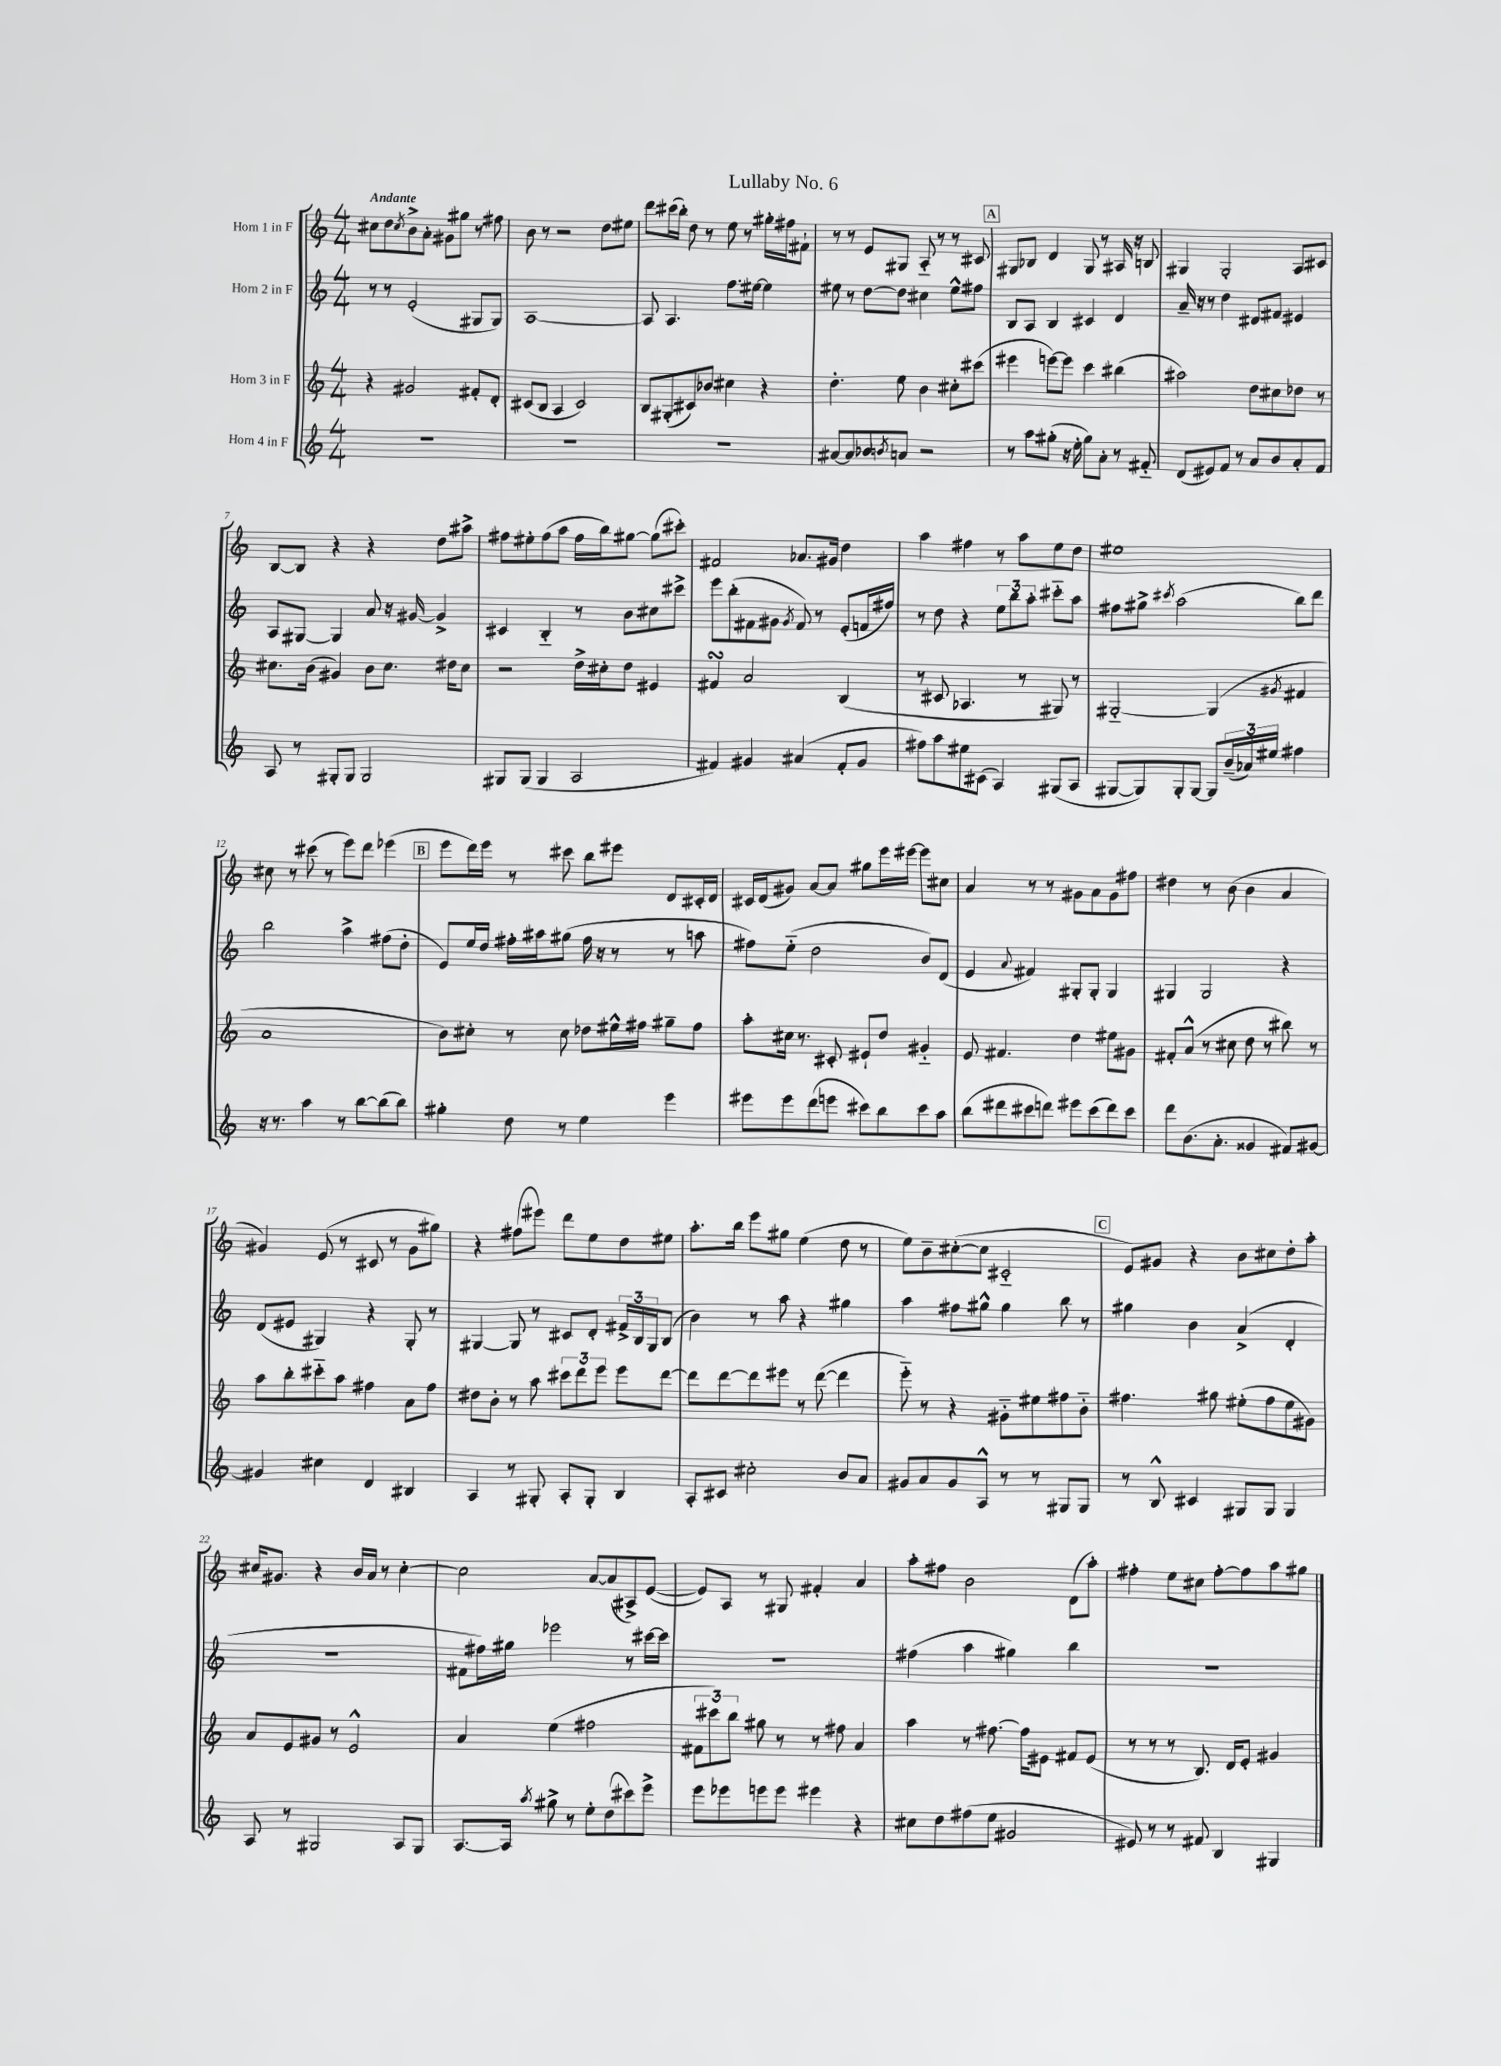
\header { title = "Lullaby No. 6" }
<<
\new StaffGroup <<
\new Staff = "s0" \with { instrumentName = "Horn 1 in F" } {
    \clef treble \key c \major \numericTimeSignature \time 4/4 \tempo "Andante"
    cis''8 d''8 \acciaccatura { cis''8 } b'8-> a'8-. gis'8 gis''8 r8 fis''8 |
    b'8 r8 r2 d''8 eis''8 |
    d'''8 cis'''16( b''16-.) d''8 r8 e''8 r8 gis''16-. fis''16 fis'8-! |
    r8 r8 e'8 gis8 a8-_ r8 r8 cis'8 |
    \mark \markup { \box "A" } gis8 bes8 d'4 gis8 r8 ais16 r16 b8 |
    gis4 gis2-. a8 cis'8 |
    b8~ b8 r4 r4 d''8 ais''8-> |
    fis''8 eis''8-. fis''8( a''8 fis''16 b''16) gis''8~ gis''8( cis'''8-.) |
    fis'2 aes'8. gis'16 d''4 |
    a''4 fis''4 r8 a''8 e''8 d''8 |
    eis''1 |
    cis''8 r8 cis'''8( r8 e'''8) d'''8 ees'''4( |
    \mark \markup { \box "B" } e'''8 d'''16) e'''16 r8 cis'''8 b''8 eis'''8 d'8 cis'16-. d'16 |
    cis'16 d'16( gis'8) a'8~ a'8 gis''8 e'''16 eis'''16~ eis'''8 cis''8 |
    a'4 r8 r8 gis'8 a'8 gis'8 fis''8 |
    dis''4 r8 b'8( b'4 a'4 |
    gis'4) e'8( r8 cis'8 r8 gis'8 gis''8) |
    r4 fis''8( eis'''8) d'''8 e''8 d''8 eis''8 |
    a''8.-. b''16 e'''8 gis''8 e''4( d''8 r8 |
    e''8) b'8-- cis''8~-.( cis''8 cis'2-_ |
    \mark \markup { \box "C" } e'8) gis'8 r4 b'8 cis''8 d''8-. a''8-. |
    cis''16 gis'8. r4 b'16 a'16 r8 cis''4~-. |
    cis''2 a'8~ a'8( ais8->) e'8~( |
    e'8) a8 r8 gis8 fis'4-. a'4 |
    a''8-. fis''8 b'2 d'8( a''8-.) |
    fis''4-. e''8 cis''8 fis''8~-. fis''8 a''8 gis''8 \bar "|." |
}
\new Staff = "s1" \with { instrumentName = "Horn 2 in F" } {
    \clef treble \key c \major \numericTimeSignature \time 4/4
    r8 r8 e'2-.( gis8 gis8) |
    a1~ |
    a8 a4. f''8. eis''16~ eis''4 |
    eis''8 r8 d''8~ d''8 cis''4 eis''8-^ fis''8 |
    \mark \markup { \box "A" } b8 a8 b4 cis'4 d'4 |
    a'16-- r16 r8 d''4 dis'8 fis'8 eis'4 |
    a8 gis8~ gis4 a'8 r16 gis'16~ gis'4-> |
    cis'4 b4-_ r8 b'8 cis''8 cis'''8-> |
    e'''8 b''8-.( fis'8 gis'8 \acciaccatura { gis'8 } fis'8) r8 e'8-.( f'16 fis''16) |
    r8 d''8 r4 \tuplet 3/2 { e''8 b''8 a''8-. } cis'''8-_ a''8 |
    fis''8 gis''8-> \acciaccatura { cis'''8 } a''2( b''8) d'''8 |
    b''2 a''4-> fis''8( d''8-. |
    \mark \markup { \box "B" } e'8) e''16 d''16 fis''16-. ais''16 gis''8( fis''16 r16 r8 r8 a''8 |
    fis''8) e''8-_( d''2 b'8) d'8( |
    e'4 \appoggiatura { a'8 } fis'4) gis8-. gis8-. gis4 |
    gis4 gis2 r4 |
    d'8( eis'8 gis4) r4 gis8-. r8 |
    gis4~ gis8 r8 cis'8 d'8-. \tuplet 3/2 { fis'16-> b16 gis16 } b8( |
    b'4) r8 a''8 r4 gis''4 |
    a''4 fis''8 gis''8-^ gis''4 b''8 r8 |
    \mark \markup { \box "C" } gis''4 b'4 a'4->( d'4-. |
    R1 |
    fis'8 fis''16) gis''16 ees'''2 r8 cis'''16~ cis'''16 |
    R1 |
    fis''4( a''4 gis''4) b''4 |
    r1 \bar "|." |
}
\new Staff = "s2" \with { instrumentName = "Horn 3 in F" } {
    \clef treble \key c \major \numericTimeSignature \time 4/4
    r4 gis'2 fis'8-. d'8-. |
    cis'8( b8 a4 cis'2) |
    b8 gis8-.( cis'8) bes'8 cis''4 r4 |
    d''4.-. e''8 b'4 cis''8-. cis'''8( |
    \mark \markup { \box "A" } eis'''4 e'''8~) e'''8 c'''4 bis''4( |
    ais''2) d''8 cis''8 des''8 r8 |
    cis''8. b'16( gis'4) b'8 cis''8. dis''16 cis''8 |
    r2 d''16-> cis''16-. d''8 eis'4 |
    fis'4\turn a'2 b4( |
    r8 cis'8 aes4. r8 gis8) r8 |
    gis2~-_ gis4( \acciaccatura { gis'8 } fis'4 |
    a'1 |
    \mark \markup { \box "B" } b'8) cis''8-. r8 cis''8 des''8 eis''16-^ fis''16 gis''8-- fis''8 |
    a''8-. cis''16 r8. cis'8-. eis'8-! d''8 gis'4-_ |
    e'8 fis'4. d''4 eis''8 gis'8 |
    fis'8-. a'8-^( r8 cis''8 d''8 r8 bis''8) r8 |
    a''8 b''8-. cis'''8-_ a''8 fis''4 a'8 fis''8 |
    dis''8 b'8-. r8 a''8 \tuplet 3/2 { cis'''8 d'''8 e'''8 } e'''8 d'''8~ |
    d'''8 d'''8~ d'''8 eis'''8 r8 d'''8~( d'''4 |
    e'''8-_) r8 r4 gis'8-_ eis''8 fis''8 b'8-_ |
    \mark \markup { \box "C" } fis''4. gis''8 eis''8-.( fis''8 eis''8 gis'8) |
    a'8 e'8 gis'8 r8 e'2-^ |
    a'4 e''4( fis''2 |
    \tuplet 3/2 { fis'8 cis'''8) b''8 } gis''8 r8 r8 fis''8 a'4 |
    a''4 r8 fis''8.~ fis''16 eis'8 fis'8 eis'8( |
    r8 r8 r8 b8.) d'16 e'8-. gis'4 \bar "|." |
}
\new Staff = "s3" \with { instrumentName = "Horn 4 in F" } {
    \clef treble \key c \major \numericTimeSignature \time 4/4
    R1 |
    R1 |
    R1 |
    ais'8~ ais'8 bes'8 \acciaccatura { b'8 } a'8 r2 |
    \mark \markup { \box "A" } r8 a''8 gis''8-.( r16 e''16-. gis''8) a'8-. r8 fis'8-_ |
    d'8( eis'8) f'8 r8 a'8 b'8 a'8-. f'8 |
    a8 r8 gis8-. gis8 gis2 |
    gis8 gis8( gis4 a2 |
    fis'4) gis'4 ais'4( fis'8-. gis'8 |
    fis''8) a''8 eis''8 cis'8( a4) gis8( a8 |
    gis8~ gis8) gis8-. gis8~ gis8 \tuplet 3/2 { b'16--( aes'16) eis''16 } fis''4 |
    r16 r8. a''4 r8 b''8~ b''8( b''8) |
    \mark \markup { \box "B" } gis''4-. d''8 r8 e''4 e'''4 |
    eis'''8 eis'''8 d'''8( e'''8 cis'''8) b''8 cis'''8 a''8 |
    b''8( dis'''8 cis'''8 d'''8) eis'''8 cis'''8( d'''8) cis'''8 |
    d'''8 b'8.( a'8.-. gisis'4 fis'8) gis'8~ |
    gis'4 cis''4 d'4 bis4 |
    a4 r8 gis8-. a8-. gis8-. b4 |
    a8-. cis'8 cis''2-. b'8 a'8 |
    gis'8 a'8 gis'8 a8-^ r8 r8 gis8 gis8 |
    \mark \markup { \box "C" } r8 b8-^ cis'4 gis8 gis8 gis4 |
    a8 r8 gis2 a8 gis8 |
    a8.~ a16 \acciaccatura { a''8 } gis''8-> r8 e''8-. d''8( cis'''8) e'''8-> |
    e'''8 ees'''8 e'''8 e'''8 eis'''4 r4 |
    cis''8 d''8 fis''8( e''8 gis'2 |
    eis'8) r8 r8 fis'8 b4 gis4 \bar "|." |
}
>>
>>
